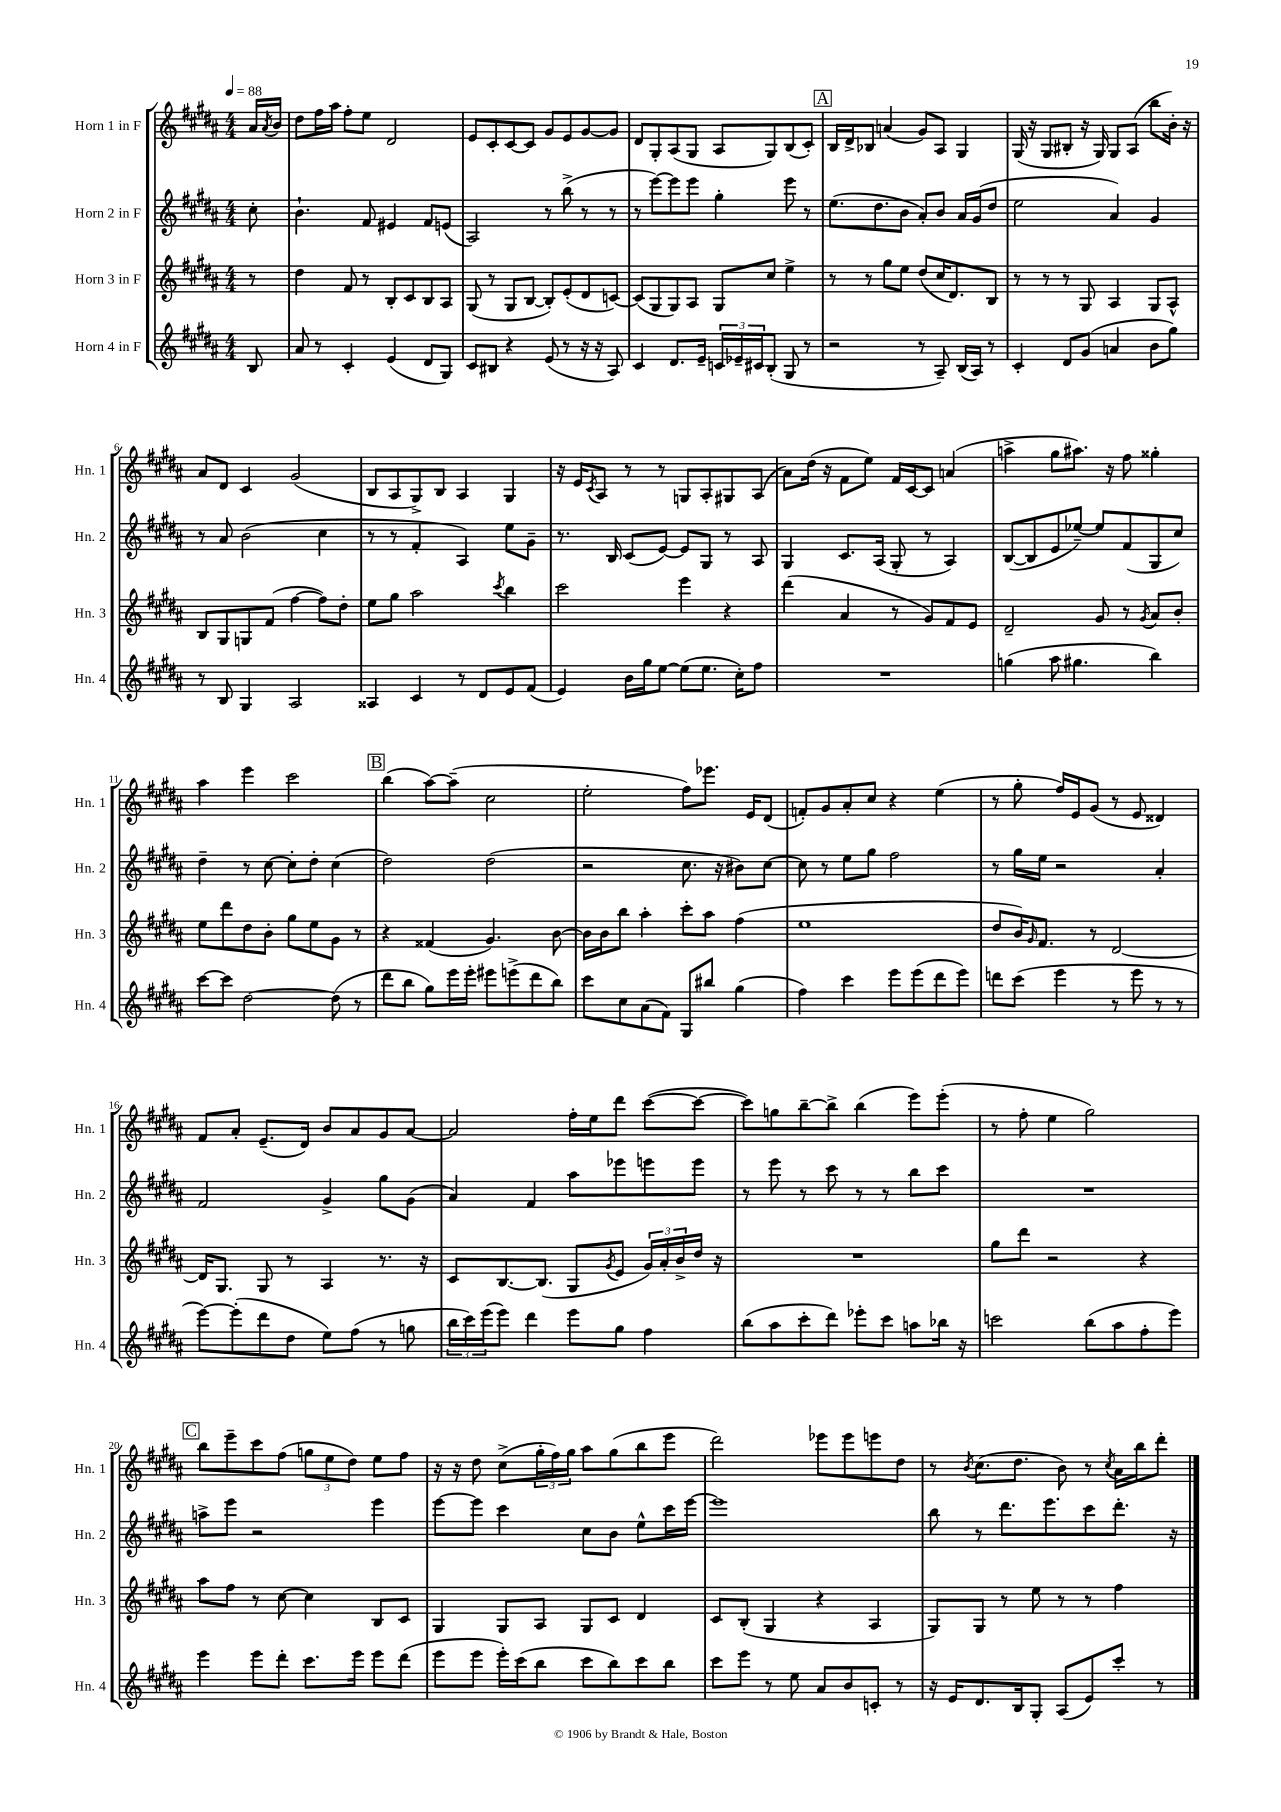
<<
\new StaffGroup <<
\new Staff = "s0" \with { instrumentName = "Horn 1 in F" shortInstrumentName = "Hn. 1" } {
    \clef treble \key b \major \numericTimeSignature \time 4/4 \partial 8 \tempo 4 = 88
    ais'16 \acciaccatura { ais'8 } b'16 |
    dis''8 fis''16 ais''16 fis''8-. e''8 dis'2 |
    e'8 cis'8-. cis'8~ cis'8 gis'8 e'8 gis'8~ gis'8 |
    dis'8 gis8-. ais8( gis8 ais8 gis8) b8( cis'8-.) |
    \mark \markup { \box "A" } b16 dis'16-> bes8 a'4( gis'8) ais8 gis4 |
    gis16( r16 gis8 bis8-. r16 gis16) gis8 ais8( b''8 b'16-.) r16 |
    ais'8 dis'8 cis'4 gis'2( |
    b8 ais8 gis8->) b8 ais4 gis4 |
    r16 e'16 \acciaccatura { cis'8 } ais8 r8 r8 g8 ais8-. gis8 ais8( |
    ais'8) dis''16( r16 fis'8 e''8) fis'16 cis'16~ cis'8 a'4( |
    a''4-> gis''8 ais''8.) r16 fis''8 gisis''4-. |
    ais''4 e'''4 cis'''2 |
    \mark \markup { \box "B" } b''4( ais''8~) ais''8--( cis''2 |
    e''2-. fis''8) ees'''8. e'16 dis'8( |
    f'8-.) gis'8 ais'8-. cis''8 r4 e''4( |
    r8 gis''8-. fis''16) e'16 gis'8( r8 e'8 disis'4) |
    fis'8 ais'8-. e'8.--( dis'16) b'8 ais'8 gis'8 ais'8~ |
    ais'2 fis''16-. e''16 dis'''8 cis'''8~( cis'''8~ |
    cis'''8) g''8 b''8~-- b''8-> b''4( e'''8) e'''8-.( |
    r8 fis''8-. e''4 gis''2) |
    \mark \markup { \box "C" } b''8 e'''8-- cis'''8 fis''8( \tuplet 3/2 { g''8 e''8 dis''8) } e''8 fis''8 |
    r16 r16 dis''8 cis''8->( \tuplet 3/2 { gis''16-. fis''16) gis''16 } ais''8 gis''8( b''8 e'''8 |
    dis'''2) ees'''8 ees'''8 e'''8 dis''8 |
    r8 \acciaccatura { b'8 } cis''8.( dis''8. b'8) r8 \acciaccatura { cis''8 } ais'16 b''16 dis'''8-. \bar "|." |
}
\new Staff = "s1" \with { instrumentName = "Horn 2 in F" shortInstrumentName = "Hn. 2" } {
    \clef treble \key b \major \numericTimeSignature \time 4/4 \partial 8
    cis''8-. |
    b'4.-! fis'8 eis'4 fis'8 e'8( |
    ais2) r8 b''8->( r8 r8 |
    r8 e'''8~) e'''8 e'''8 gis''4-. e'''8 r8 |
    \mark \markup { \box "A" } e''8.( dis''8. b'8 ais'8-.) b'8 ais'16 gis'16( dis''8 |
    e''2 ais'4) gis'4 |
    r8 ais'8 b'2( cis''4 |
    r8 r8 fis'4-. ais4) e''8 gis'8-- |
    r8. b16 cis'8( e'8~) e'8 gis8 r8 ais8 |
    gis4 cis'8. ais16( gis8-. r8 ais4) |
    b8~( b8 e'8 ees''8~--) ees''8 fis'8( gis8 cis''8) |
    dis''4-- r8 cis''8~ cis''8-. dis''8-. cis''4( |
    \mark \markup { \box "B" } dis''2) dis''2( |
    r2 cis''8. r16 bis'8) cis''8~ |
    cis''8 r8 e''8 gis''8 fis''2 |
    r8 gis''16 e''16 r2 ais'4-. |
    fis'2 gis'4-> gis''8 gis'8( |
    ais'4) fis'4 ais''8 ees'''8 e'''8 e'''8 |
    r8 e'''8 r8 cis'''8 r8 r8 b''8 cis'''8 |
    R1 |
    \mark \markup { \box "C" } a''8-> e'''8 r2 e'''4 |
    e'''8~ e'''8 cis'''4 cis''8 b'8 e''8-^ cis'''16 e'''16~ |
    e'''1 |
    b''8 r8 dis'''8. e'''8. cis'''8 dis'''8.-. r16 \bar "|." |
}
\new Staff = "s2" \with { instrumentName = "Horn 3 in F" shortInstrumentName = "Hn. 3" } {
    \clef treble \key b \major \numericTimeSignature \time 4/4 \partial 8
    r8 |
    dis''4 fis'8 r8 b8-. cis'8 b8 ais8 |
    gis8( r8 gis8 b8~ b8-.) e'8-.( dis'8 c'8~) |
    c'8( gis8 gis8) ais8 gis8 cis''8 e''4-> |
    \mark \markup { \box "A" } r8 r8 gis''8 e''8 dis''8( cis''16 dis'8.) b8 |
    r8 r8 r8 gis8 ais4 gis8 ais8-^ |
    b8 gis8 g8 fis'8( fis''4~ fis''8) dis''8-. |
    e''8 gis''8 ais''2 \acciaccatura { cis'''8 } b''4 |
    cis'''2 e'''4 r4 |
    dis'''4( ais'4 r8 gis'8) fis'8 e'8 |
    dis'2-- gis'8 r8 \acciaccatura { gis'8 } ais'8 b'8-. |
    e''8 dis'''8 dis''8 b'8-. gis''8 e''8 gis'8 r8 |
    \mark \markup { \box "B" } r4 fisis'4( gis'4.) b'8~ |
    b'16 b'16 b''8 ais''4-. cis'''8-. ais''8 fis''4( |
    e''1 |
    dis''8 b'16) \grace { gis'16 } fis'8. r8 dis'2~ |
    dis'16 gis8. gis8 r8 ais4 r8. r16 |
    cis'8 b8.~ b8.( gis8 \acciaccatura { gis'8 } e'8 \tuplet 3/2 { gis'16) ais'16-. b'16-> } dis''16 r16 |
    R1 |
    gis''8 dis'''8 r2 r4 |
    \mark \markup { \box "C" } ais''8 fis''8 r8 cis''8~ cis''4 b8 cis'8 |
    gis4 gis8 ais8 gis8 cis'8 dis'4 |
    cis'8 b8-.( gis4 r4 ais4 |
    gis8) gis8 r8 e''8 r8 r8 fis''4 \bar "|." |
}
\new Staff = "s3" \with { instrumentName = "Horn 4 in F" shortInstrumentName = "Hn. 4" } {
    \clef treble \key b \major \numericTimeSignature \time 4/4 \partial 8
    b8 |
    ais'8 r8 cis'4-. e'4( dis'8 gis8) |
    cis'8 bis8 r4 e'8( r8 r16 r16 ais8) |
    cis'4 dis'8. e'16-- \tuplet 3/2 { c'16 ees'16-- cis'16 } b8-.( gis8 r8 |
    \mark \markup { \box "A" } r2 r8 ais8--) b16( ais16) r8 |
    cis'4-. dis'8 gis'8( a'4 b'8 gis''8) |
    r8 b8 gis4 ais2 |
    aisis4 cis'4 r8 dis'8 e'8 fis'8( |
    e'4) b'16 gis''16 e''8~ e''8( e''8. cis''16-.) fis''8 |
    R1 |
    g''4( ais''8 gis''4. b''4) |
    cis'''8~ cis'''8 dis''2~ dis''8( r8 |
    \mark \markup { \box "B" } dis'''8 b''8 gis''8) e'''16 e'''16-. eis'''8 e'''8->( dis'''8 b''8) |
    cis'''8 cis''8 ais'8( fis'8) gis8 bis''8 gis''4( |
    fis''4) cis'''4 e'''8 e'''8( dis'''8 e'''8) |
    d'''8 cis'''8( e'''4 r8 e'''8 r8 r8 |
    e'''8~) e'''8-.( dis'''8 dis''8 e''8) fis''8( r8 g''8 |
    \tuplet 3/2 { b''16 cis'''16) e'''16( } e'''8) dis'''4 e'''8 gis''8 fis''4 |
    b''8( ais''8 cis'''8-. dis'''8) ees'''8-. cis'''8 a''8 bes''16 r16 |
    c'''2 b''8( ais''8 fis''8-. e'''8) |
    \mark \markup { \box "C" } e'''4 e'''8 dis'''8-. cis'''8. e'''16 e'''8 dis'''8( |
    e'''8 e'''8 e'''16-.) cis'''16( b''8 cis'''8 b''8) cis'''8 b''8 |
    cis'''8 e'''8 r8 e''8 ais'8 b'8 c'8-. r8 |
    r16 e'16 dis'8. b16 gis8-. ais8( e'8) cis'''8-. r8 \bar "|." |
}
>>
>>
